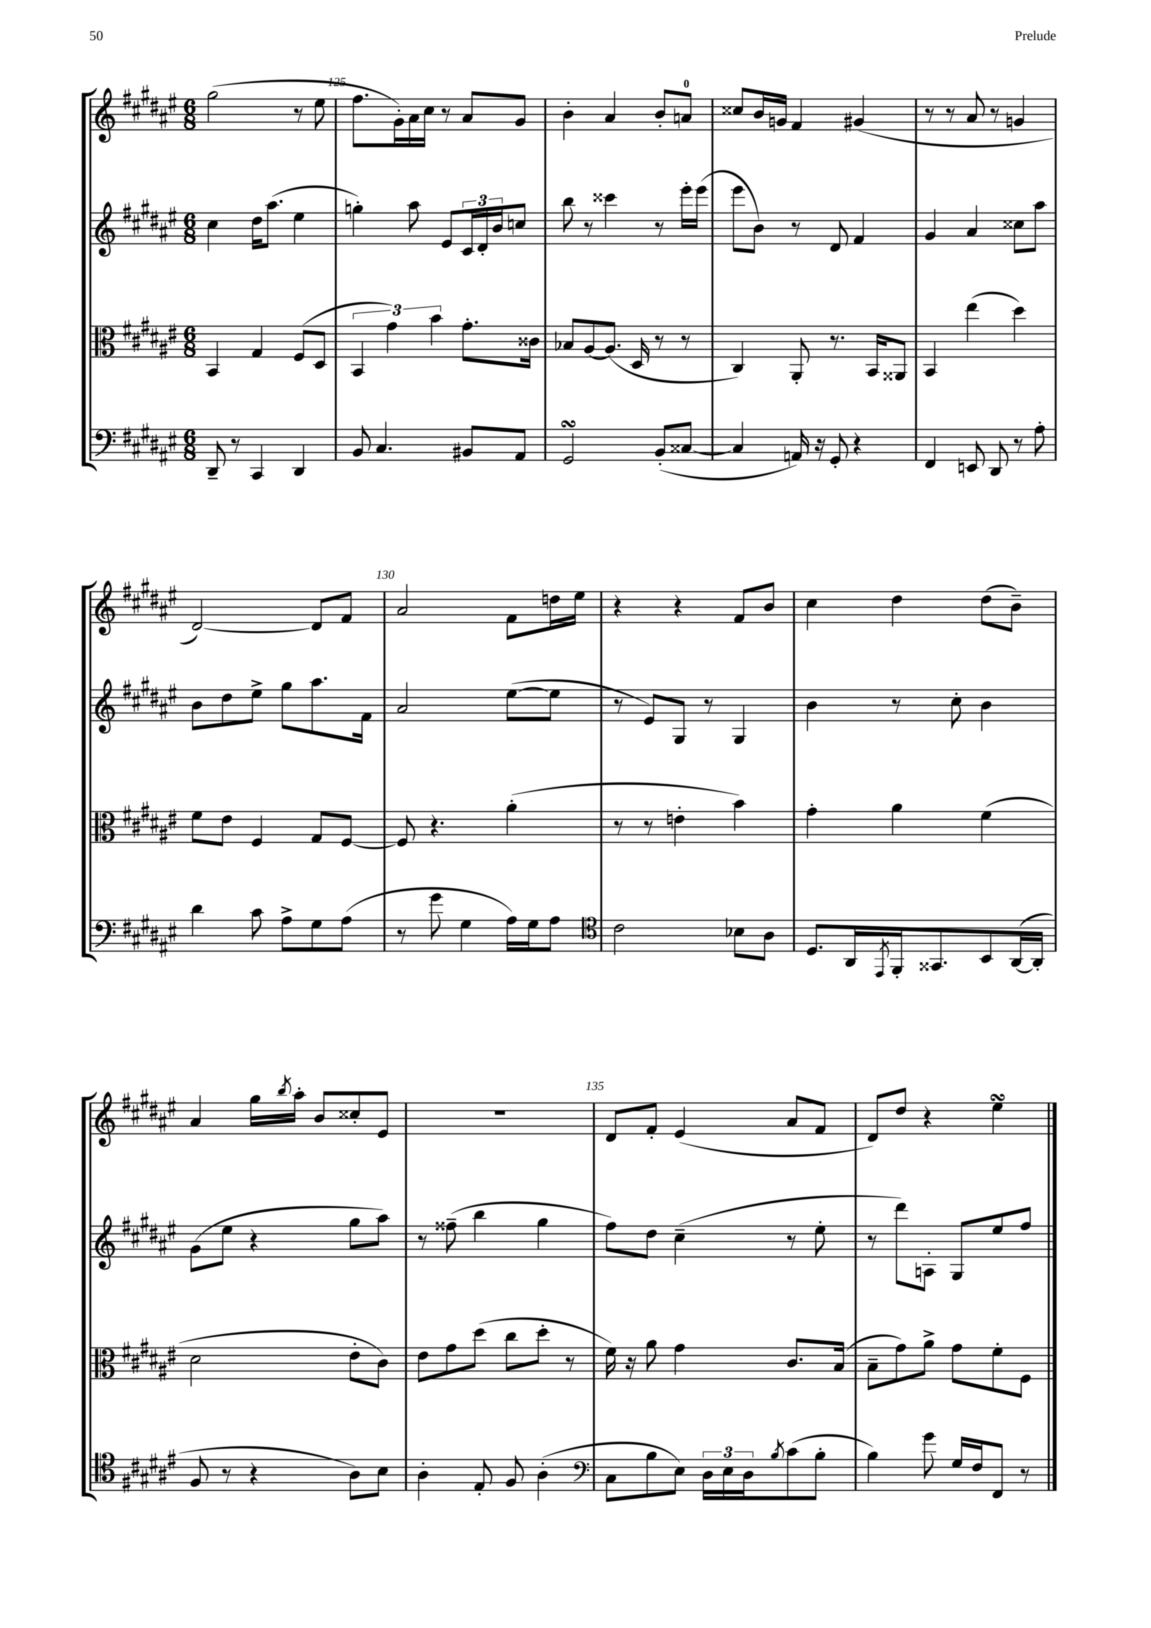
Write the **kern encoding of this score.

**kern	**kern	**kern	**kern
*staff4	*staff3	*staff2	*staff1
*clefF4	*clefC3	*clefG2	*clefG2
*k[f#c#g#d#a#e#]	*k[f#c#g#d#a#e#]	*k[f#c#g#d#a#e#]	*k[f#c#g#d#a#e#]
*M6/8	*M6/8	*M6/8	*M6/8
8DD#~	4BB	4cc#	(2gg#
8r	.	.	.
4CC#	4G#	16dd#	.
.	.	(8.aa#	.
4DD#	(8F#	4ee#	8r
.	8D#	.	8ee#
=	=	=	=
8BB	6BB	4gg')	8.ff#
4.C#	.	.	.
.	6g#)	.	.
.	.	.	16g#')
.	.	8aa#	16a#
.	.	.	16cc#
.	6b	.	.
.	.	8e#	8r
8BB#	8.g#'	24c#	8a#
.	.	24d#'	.
.	.	24b	.
8AA#	.	8cc	8g#
.	16c##	.	.
=	=	=	=
2GG#	8B-	8bb	4b'
.	[8A#	8r	.
.	(8.A#]	4ccc##	4a#
.	16D#	.	.
(8BB'	8r	8r	8b'
[8C##	8r	16eee#'	8a
.	.	(16eee#	.
=	=	=	=
4C##]	4C#)	8eee#	8cc##
.	.	8b)	16b
.	.	.	16g
16AA)	8AA#'	8r	4f#
16r	.	.	.
8GG#'	8.r	8d#	.
4r	.	4f#	(4g#
.	16BB	.	.
.	8AA##	.	.
=	=	=	=
4FF#	4BB	4g#	8r
.	.	.	8r
8EE	(4ee#	4a#	8a#
8DD#	.	.	8r
8r	4dd#)	8cc##	4g
8A#'	.	8aa#	.
=	=	=	=
4d#	8f#	8b	[2d#)
.	8e#	8dd#	.
8c#	4F#	8ee#^	.
8A#^	.	8gg#	.
8G#	8G#	8.aa#	8d#]
(8A#	[8F#	.	8f#
.	.	16f#	.
=	=	=	=
8r	8F#]	2a#	2a#
8g#	4.r	.	.
4G#	.	.	.
16A#)	(4a#'	([8ee#	8f#
16G#	.	.	.
8A#	.	8ee#]	16dd
.	.	.	16ee#
=	=	=	=
*clefC4	*	*	*
2c#	8r	8r	4r
.	8r	8e#)	.
.	4e'	8G#	4r
.	.	8r	.
8B-	4b)	4G#	8f#
8A#	.	.	8b
=	=	=	=
8.D#	4g#'	4b	4cc#
16AA#	.	.	.
8qEE#	.	.	.
16FF#'	4a#	8r	4dd#
8.GG##	.	.	.
.	.	8cc#'	.
8BB	(4f#	4b	(8dd#
([16AA#	.	.	8b~)
16AA#']	.	.	.
=	=	=	=
8F#	2d#	(8g#	4a#
8r	.	8ee#	.
4r	.	4r	16gg#
.	.	.	8qbb
.	.	.	16aa#'
.	.	.	8b
8A#)	8e#'	8gg#	8cc##'
8B	8c#)	8aa#)	8e#
=	=	=	=
4A#'	8e#	8r	2.r
.	8g#	(8ff##~	.
8E#'	(8dd#	4bb	.
8F#	8cc#	.	.
(4A#'	8dd#'	4gg#	.
.	8r	.	.
=	=	=	=
*clefF4	*	*	*
8C#	16f#)	8ff#)	8d#
.	16r	.	.
8B	8a#	8dd#	8f#'
8E#)	4g#	(4cc#~	(4e#
24D#	.	.	.
24E#	.	.	.
24D#	.	.	.
8qB	.	.	.
(8c#	8.c#	8r	8a#
8B'	.	8ee#'	8f#
.	(16B	.	.
=	=	=	=
4B)	8B~	8r	8d#)
.	8g#)	8ddd#)	8dd#
8g#	8a#^	8A'	4r
16G#	8g#	8G#	.
16F#	.	.	.
8FF#	8f#'	8ee#	4ee#
8r	8F#	8ff#	.
==	==	==	==
*-	*-	*-	*-
